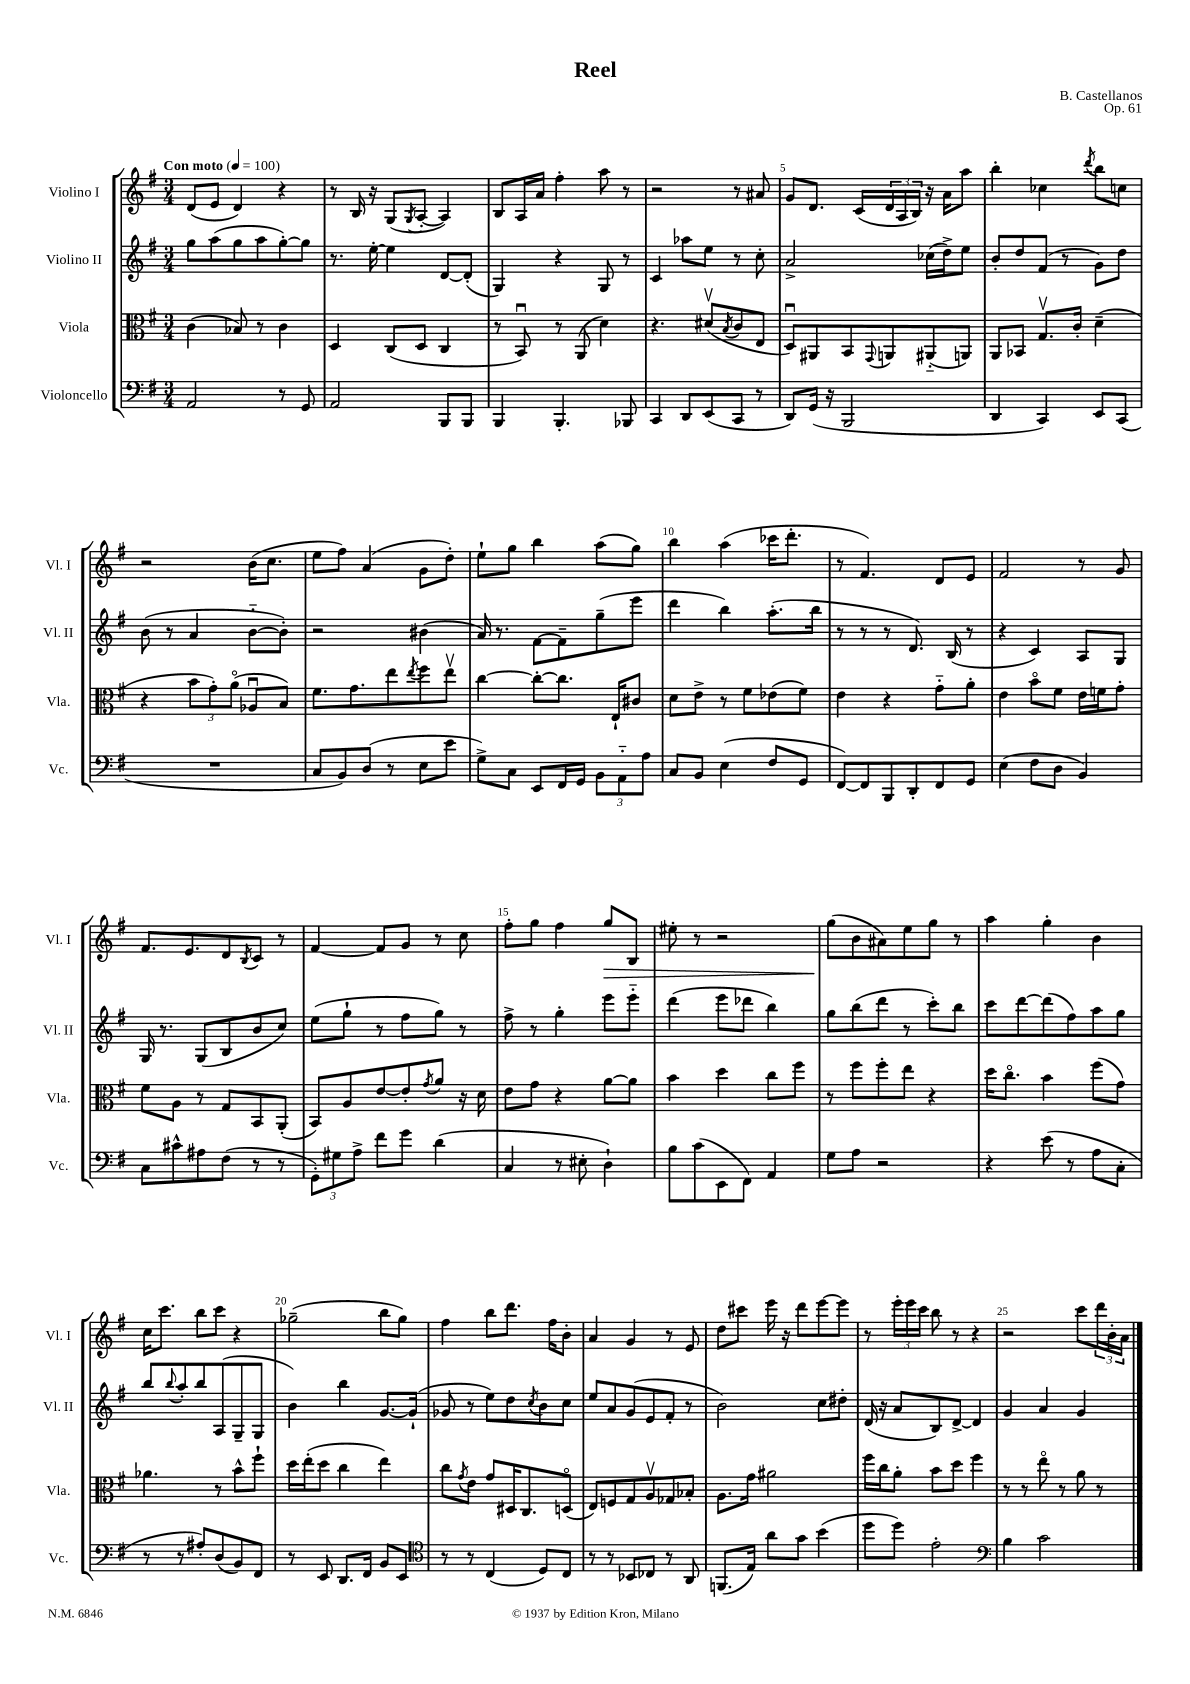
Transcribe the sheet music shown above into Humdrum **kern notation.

**kern	**kern	**kern	**kern	**dynam
*part4	*part3	*part2	*part1	*part1
*staff4	*staff3	*staff2	*staff1	*staff1
*I"Violoncello	*I"Viola	*I"Violino II	*I"Violino I	*
*I'Vc.	*I'Vla.	*I'Vl. II	*I'Vl. I	*
*clefF4	*clefC3	*clefG2	*clefG2	*
*k[f#]	*k[f#]	*k[f#]	*k[f#]	*
*M3/4	*M3/4	*M3/4	*M3/4	*
*MM100	*MM100	*MM100	*MM100	*
=1	=1	=1	=1	=1
!	!	!	!LO:TX:a:B:t=Con moto	!
2AA/	(4c\	8gg\L	(8d/L	.
.	.	(8aa\	8e/J	.
.	8B-X/)	8gg\	4d/)	.
.	8r	8aa\	.	.
8r	4c\	[8gg'\)	4r	.
8GG/	.	8gg\J]	.	.
=2	=2	=2	=2	=2
2AA/	4D/	8.r	8r	.
.	.	.	16B/	.
.	.	[16ee'\	16r	.
.	(8C/L	4ee\]	(8G/L	.
.	.	.	8qG/	.
.	8D/J	.	[8A'/J	.
8BBB/L	4C/	[8d/L	4A/])	.
8BBB/J	.	(8d'/J]	.	.
=3	=3	=3	=3	=3
4BBB/	8r	4G/)	8B/L	.
.	8BBu/)	.	16A/L	.
.	.	.	16a/JJ	.
4.BBB'/	8r	4r	4ff#'\	.
.	(8AA/	.	.	.
.	4d\)	8G/	8aa\	.
8BBB-X/	.	8r	8r	.
=4	=4	=4	=4	=4
4CC/	4.r	4c/	2r	.
8DD/L	.	8aa-X\L	.	.
(8EE/	(8d#Xv/L	8ee\J	.	.
.	8qB/	.	.	.
8CC/J	8c/	8r	8r	.
8r	8E/J	8cc'\	8a#X/	.
=5	=5	=5	=5	=5
8DD/L)	8Du/L)	2a^/	8g/L	.
(16GG/Jk	8AA#X/	.	8.d/J	.
16r	.	.	.	.
2BBB/	8BB/	.	.	.
.	.	.	(16c/LL	.
.	8qqGG/	.	.	.
.	8AAn/	.	24d/	.
.	.	.	24A/	.
.	.	.	24B/JJ)	.
.	(8AA#X/	(16cc-X\LL	16r	.
.	.	16dd^\J)	16a\KL	.
.	8AAn/J)	8ee\J	8aa\J	.
=6	=6	=6	=6	=6
4DD/	8AA/L	8b'/L	4bb'\	.
.	8BB-X/J	8dd/	.	.
4CC/)	8.Gv/L	(8f#/J	4cc-X\	.
.	.	8r	.	.
.	16c'/Jk	.	.	.
.	.	.	8qddd/	.
8EE/L	(4d~\	8g\L)	8bb\L	.
(8CC/J	.	8dd\J	8ccn\J	.
!!LO:LB:g=z
=7	=7	=7	=7	=7
2.r	4r	(8b\	2r	.
.	.	8r	.	.
.	12b\L	4a/	.	.
.	12g'\)	.	.	.
.	(12a\J	.	.	.
.	8A-Xu/L	[8b\L	(16b\KL	.
.	.	.	8.cc\J	.
.	8B/J)	8b'\J])	.	.
=8	=8	=8	=8	=8
8C/L	8.f#\L	2r	8ee\L	.
8BB/)	.	.	8ff#\J)	.
.	8.g\	.	.	.
(8D/J	.	.	(4a/	.
8r	8ee\	.	.	.
.	8qee/	.	.	.
8E\L	8ff#\	(4b#X\	8g\L	.
8e\J	8eev\J	.	8dd'\J)	.
=9	=9	=9	=9	=9
8G^\L)	[4cc\	16a/)	8ee`\L	.
.	.	8.r	.	.
8C\J	.	.	8gg\J	.
8EE/L	8cc'\L_	[8f#\L	4bb\	.
16FF#/L	8.cc\J]	8f#~\]	.	.
16GG/JJ	.	.	.	.
12BB\L	.	(8gg~\	(8aa\L	.
.	16E`/KL	.	.	.
12AA\	.	.	.	.
.	8c#X/J	8eee\J	8gg\J)	.
12A\J	.	.	.	.
=10	=10	=10	=10	=10
8C/L	8d\L	4ddd\	4bb\	.
8BB/J	8e^\J	.	.	.
(4E\	8r	4bb\)	(4aa\	.
.	8f#\L	.	.	.
8F#/L	(8e-X\	(8.aa'\L	16ccc-X\KL	.
.	.	.	8.ddd'\J	.
8GG/J	8f#\J)	.	.	.
.	.	16bb\Jk	.	.
=11	=11	=11	=11	=11
[8FF#/L)	4e\	8r	8r	.
8FF#/]	.	8r	4.f#/)	.
8BBB/	4r	8r	.	.
8DD'/	.	8.d/)	.	.
8FF#/	8g\L	.	8d/L	.
.	.	(16B/	.	.
8GG/J	8a'\J	8r	8e/J	.
=12	=12	=12	=12	=12
(4E\	4e\	4r	2f#/	.
8F#\L	8b\L	4c/)	.	.
8D\J	8f#\J	.	.	.
4BB/)	16e\LL	8A/L	8r	.
.	16fn\J	.	.	.
.	8g'\J	8G/J	8g/	.
!!LO:LB:g=z
=13	=13	=13	=13	=13
8C\L	8f#\L	16G/	8.f#/L	.
.	.	8.r	.	.
8c#X^^\	8A\J	.	.	.
.	.	.	8.e/	.
8A#X\	8r	(8G/L	.	.
(8F#\J	8G/L	8B/	8d/	.
.	.	.	8qB/	.
8r	8BB/	8b/	8c/J	.
8r	(8AA'/J	8cc/J)	8r	.
=14	=14	=14	=14	=14
12GG'\L)	8BB/L)	(8ee\L	[4f#/	.
12G#X\	.	.	.	.
.	8A/	8gg`\J	.	.
12A^\J	.	.	.	.
8f#\L	[8e/	8r	8f#/L]	.
8g\J	8e'/]	8ff#\L	8g/J	.
.	8qg/	.	.	.
(4d\	8a/J	8gg\J)	8r	.
.	16r	8r	8cc\	.
.	16d\	.	.	.
=15	=15	=15	=15	=15
4C/	8e\L	8ff#^\	8ff#'\L	.
.	8g\J	8r	8gg\J	.
8r	4r	4gg'\	4ff#\	.
8E#X'\	.	.	.	.
!	!	!	!	!LO:HP:b
4D`\)	[8a\L	8eee\L	8gg/L	>
.	8a\J]	8eee\J	8B/J	.
=16	=16	=16	=16	=16
8B\L	4b\	(4ddd\	8ee#X'\	.
(8c\	.	.	8r	.
8EE\	4dd\	8eee\L	2r	.
8FF#\J)	.	8ddd-X\J	.	.
4AA/	8cc\L	4bb\)	.	.
.	8ff#\J	.	.	.
=17	=17	=17	=17	=17
8G\L	8r	8gg\L	(8gg\L	.
8A\J	8ff#\L	(8bb\	8b\	]
2r	8ff#'\	8ddd\J	8a#X\)	.
.	8ee\J	8r	8ee\	.
.	4r	8ccc'\L)	8gg\J	.
.	.	8bb\J	8r	.
=18	=18	=18	=18	=18
4r	16dd\KL	8ccc\L	4aa\	.
.	8.cc\J	.	.	.
.	.	[8ddd\	.	.
(8e\	4b\	(8ddd\]	4gg'\	.
8r	.	8ff#\)	.	.
8A\L	(8ff#\L	8aa\	4b\	.
8C'\J	8g\J)	8gg\J	.	.
!!LO:LB:g=z
=19	=19	=19	=19	=19
8r	4.a-X\	8bb/L	16cc\KL	.
.	.	.	8.ccc\J	.
.	.	8qqbb/	.	.
8r	.	8aa'/	.	.
8A#X'/L)	.	8bb/	8bb\L	.
(8D/	8r	(8A/	8ccc\J	.
8BB/)	8b^^\L	8G~/	4r	.
8FF#/J	8ff#`\J	8G/J	.	.
=20	=20	=20	=20	=20
8r	16dd\LL	4b\)	(2gg-X~\	.
.	(16ee'\J	.	.	.
8EE/	8dd\J	.	.	.
8.DD/L	4cc\	4bb\	.	.
16FF#/Jk	.	.	.	.
8BB/L	4ee\)	[8.g/L	8bb\L	.
8EE/J	.	.	8gg-\J)	.
.	.	(16g`/Jk]	.	.
=21	=21	=21	=21	=21
*clefC4	*	*	*	*
8r	8cc\L	8g-X/	4ff#\	.
.	8qg/	.	.	.
8r	8e\J	8r	.	.
(4C/	8g/L	8ee\L)	8bb\L	.
.	16D#X/K	8dd\	8.ddd\J	.
.	8.C/	.	.	.
.	.	8qcc/	.	.
8D/L)	.	8b\	.	.
.	.	.	16ff#\KL	.
8C/J	(8Dn/J	8cc\J	8b'\J	.
=22	=22	=22	=22	=22
8r	8E/L)	8ee/L	4a/	.
8r	8Fn/	8a/	.	.
8BB-X/L	8G/	(8g/	4g/	.
8C-X/J	8Av/	8e/	.	.
8r	8G-X/	8f#'/J	8r	.
8AA/	8B-X'/J	8r	8e/	.
=23	=23	=23	=23	=23
(8.FFn/L	8.A\L	2b\)	8dd\L	.
.	.	.	8ccc#X\J	.
16E/Jk)	16g\Jk	.	.	.
8a\L	2a#X\	.	16eee\	.
.	.	.	16r	.
8g\J	.	.	8ddd\L	.
(4b\	.	8cc\L	[8eee\	.
.	.	8dd#X'\J	8eee\J]	.
=24	=24	=24	=24	=24
8dd\L	16ff#\LL	(16d/	8r	.
.	16cc\J	16r	.	.
8dd\J)	8a'\J	8a/L	24eee'\LL	.
.	.	.	24eee\	.
.	.	.	24ccc\JJ	.
2e'\	8b\L	8B/)	8bb\	.
.	8dd\J	[8d^/J	8r	.
.	4ff#\	4d/]	4r	.
=25	=25	=25	=25	=25
*clefF4	*	*	*	*
4B\	8r	4g/	2r	.
.	8r	.	.	.
2c\	8ee\	4a/	.	.
.	8r	.	.	.
.	8a\	4g/	8ccc\L	.
.	8r	.	24ddd\L	.
.	.	.	24b'\	.
.	.	.	24a\JJ	.
==	==	==	==	==
*-	*-	*-	*-	*-
